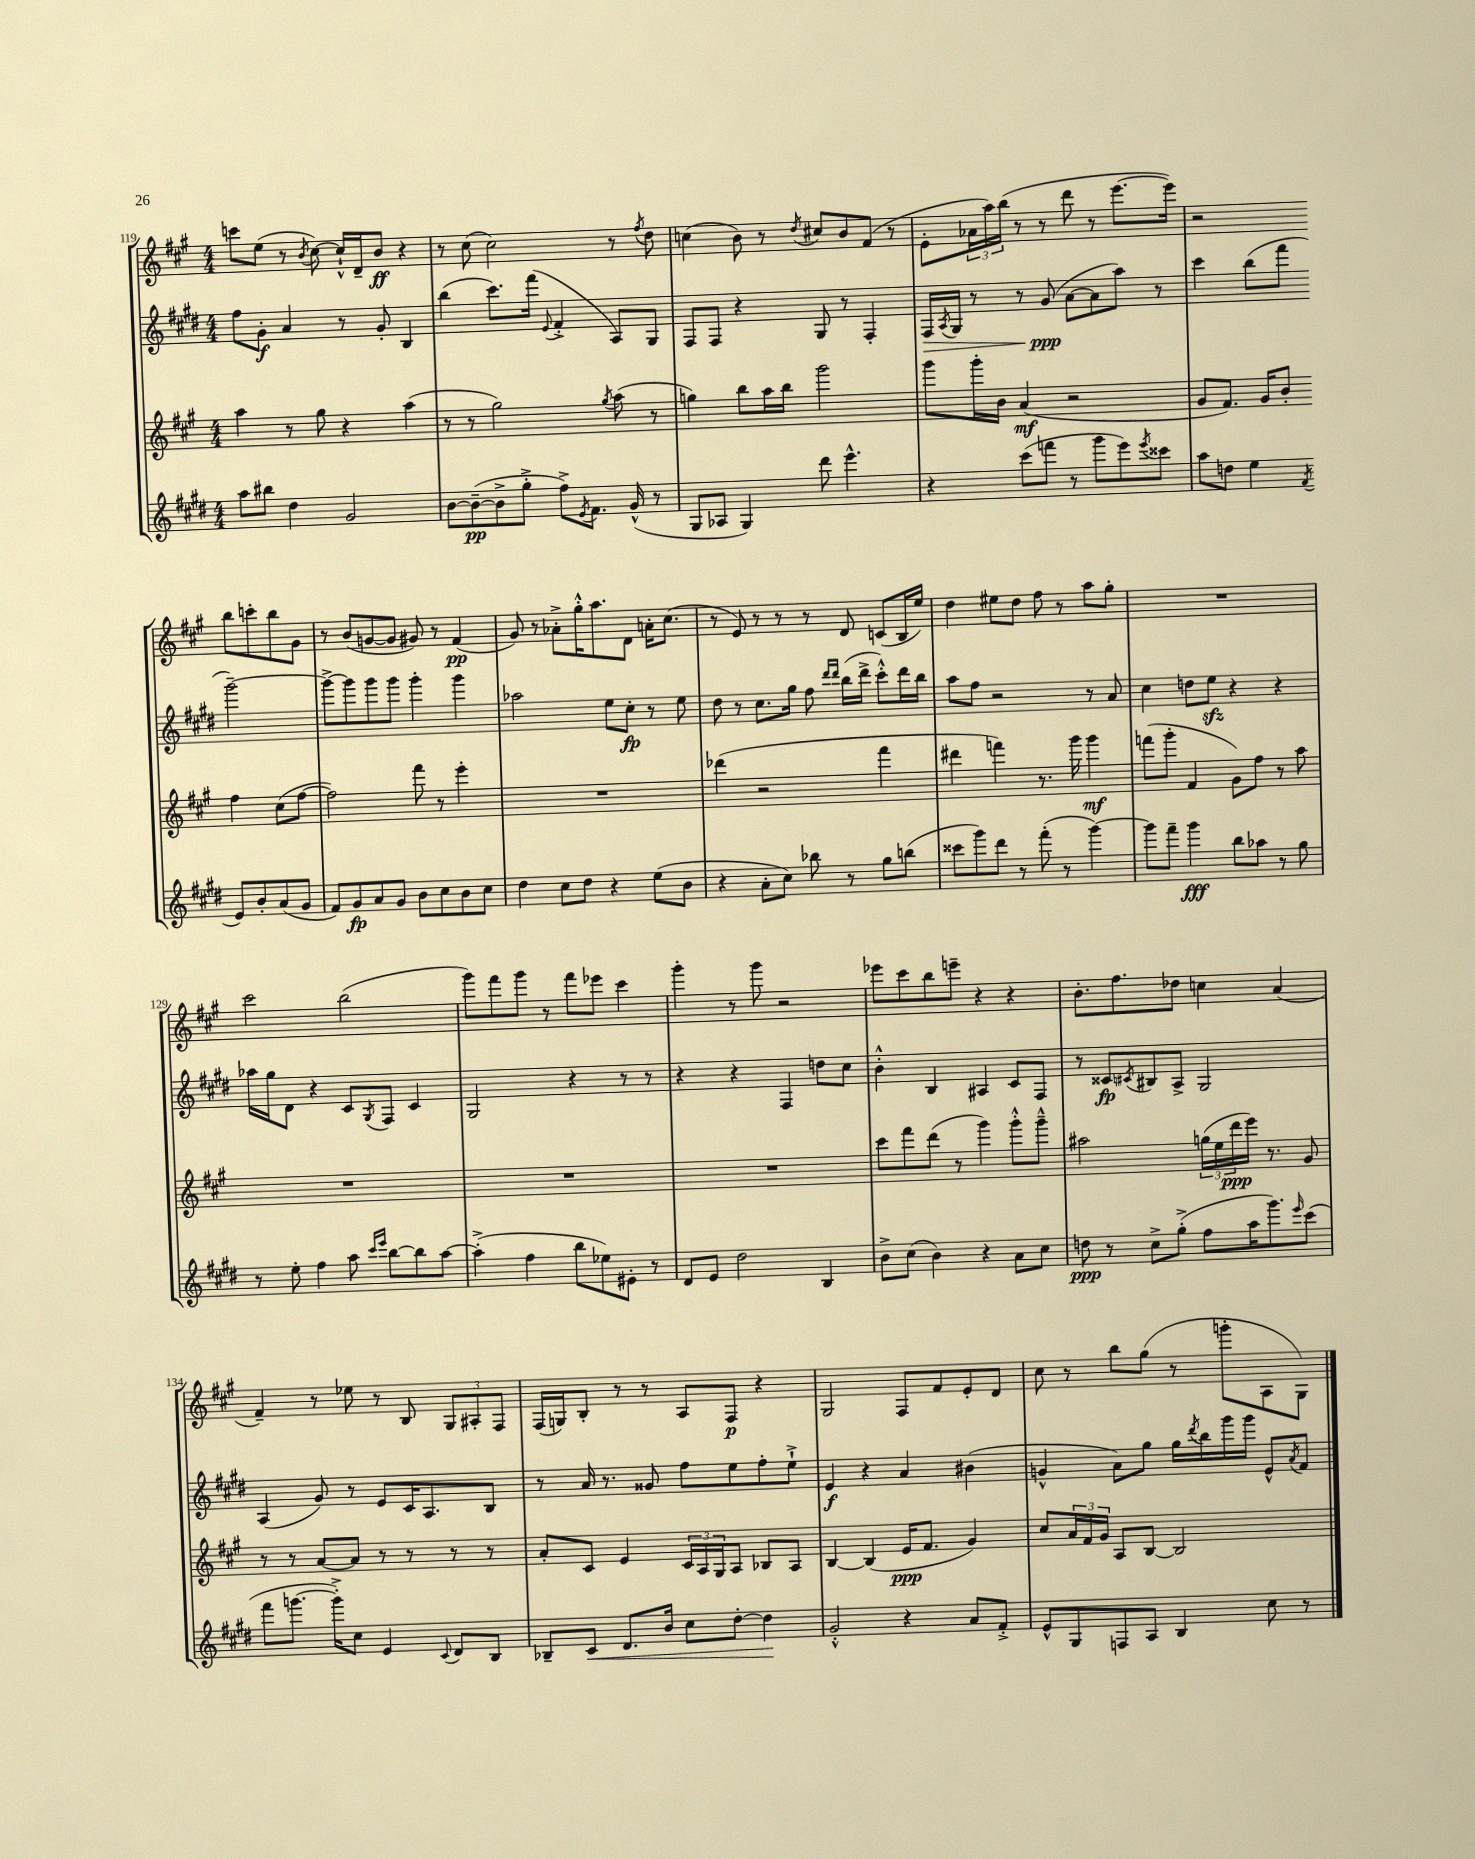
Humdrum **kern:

**kern	**dynam	**kern	**dynam	**kern	**dynam	**kern	**dynam
*part4	*part4	*part3	*part3	*part2	*part2	*part1	*part1
*staff4	*staff4	*staff3	*staff3	*staff2	*staff2	*staff1	*staff1
*clefG2	*	*clefG2	*	*clefG2	*	*clefG2	*
*k[f#c#g#d#]	*	*k[f#c#g#]	*	*k[f#c#g#d#]	*	*k[f#c#g#]	*
*M4/4	*	*M4/4	*	*M4/4	*	*M4/4	*
=119	=119	=119	=119	=119	=119	=119	=119
8aa\L	.	4aa\	.	8ff#\L	.	8cccn\L	.
8bb#X\J	.	.	.	8g#'\J	f	(8ee\J	.
4dd#\	.	8r	.	4a/	.	8r	.
.	.	.	.	.	.	8qb/	.
.	.	8gg#\	.	.	.	[8cc#\)	.
2g#/	.	4r	.	8r	.	16cc#`^^/LL]	.
.	.	.	.	.	.	16d~/J	.
.	.	.	.	8g#'/	.	8b/J	ff
.	.	(4aa\	.	4B/	.	4r	.
=120	=120	=120	=120	=120	=120	=120	=120
[8b\L	.	8r	.	(4bb\	.	8r	.
(8b~\_	pp	8r	.	.	.	(8cc#\	.
8b^\]	.	2gg#\)	.	8.ccc#\L)	.	2cc#\)	.
8gg#'^\J	.	.	.	.	.	.	.
.	.	.	.	(16fff#\Jk	.	.	.
.	.	.	.	8qqe/	.	.	.
8ff#^\L)	.	.	.	4f#'^/	.	.	.
8qe/	.	.	.	.	.	.	.
8.f#\J	.	.	.	.	.	.	.
.	.	8qgg#/	.	.	.	.	.
.	.	(8aa\	.	8A/L)	.	8r	.
(16g#^^/	.	.	.	.	.	.	.
.	.	.	.	.	.	8qff#/	.
8r	.	8r	.	8G#/J	.	8dd\	.
=121	=121	=121	=121	=121	=121	=121	=121
8G#/L	.	4ggn\)	.	8F#/L	.	(4ccn\	.
8A-X/J	.	.	.	8F#/J	.	.	.
4G#/)	.	8bb\L	.	4r	.	8b\)	.
.	.	16aa\L	.	.	.	8r	.
.	.	16bb\JJ	.	.	.	.	.
.	.	.	.	.	.	8qdd/	.
8ddd#\	.	2ggg#\	.	8G#/	.	8cc#X/L	.
4.eee^^\	.	.	.	8r	.	8b/	.
.	.	.	.	4F#'/	.	(8f#/J	.
.	.	.	.	.	.	8r	.
=122	=122	=122	=122	=122	=122	=122	=122
!	!	!	!	!	!LO:HP:b	!	!
4r	.	8ggg#\L	.	16F#/LL	>	8e'\L	.
.	.	.	.	8qA/	.	.	.
.	.	.	.	16G#/JJ	.	.	.
.	.	16ggg#'\L	.	8r	.	24a-X\L	.
.	.	.	.	.	.	24aa\)	.
.	.	16b\JJ	.	.	.	.	.
.	.	.	.	.	.	(24bb\JJ	.
(8ccc#\L	.	(4a/	mf	8r	.	8r	.
8fffn\J	.	.	.	(8g#/	ppp	8r	.
8r	.	2r	.	[8a\L	]	8ddd\	.
8ggg#\L	.	.	.	8a\]	.	8r	.
8eee\)	.	.	.	8aa\J)	.	[8.eee\L	.
8qeee/	.	.	.	.	.	.	.
8ccc##X\J	.	.	.	8r	.	.	.
.	.	.	.	.	.	16eee\Jk])	.
=123	=123	=123	=123	=123	=123	=123	=123
8aa\L	.	8g#/L	.	4ccc#\	.	2r	.
8ddn\J	.	8.f#/J)	.	.	.	.	.
4ee\	.	.	.	(8bb\L	.	.	.
.	.	16g#/KL	.	.	.	.	.
.	.	8b'/J	.	8fff#\J	.	.	.
8qf#/	.	.	.	.	.	.	.
8e/L	.	4ff#\	.	[2ggg#~\)	.	8bb\L	.
8b'/	.	.	.	.	.	8cccn'\	.
(8a/	.	(8cc#\L	.	.	.	8bb\	.
8g#/J	.	[8ff#\J	.	.	.	8g#\J	.
!!LO:LB:g=z
=124	=124	=124	=124	=124	=124	=124	=124
8f#/L)	.	2ff#\])	.	8ggg#^\L_	.	8r	.
8g#/	fp	.	.	8ggg#\]	.	(8b/L	.
8a/	.	.	.	8ggg#\	.	[8gn/	.
8g#/J	.	.	.	8ggg#\J	.	8g/J]	.
8b\L	.	8fff#\	.	4ggg#'\	.	8g#X/)	.
8cc#\	.	8r	.	.	.	8r	.
8b\	.	4eee'\	.	4ggg#\	.	(4f#/	pp
8cc#\J	.	.	.	.	.	.	.
=125	=125	=125	=125	=125	=125	=125	=125
4dd#\	.	1r	.	2aa-X\	.	8g#/)	.
.	.	.	.	.	.	8r	.
8cc#\L	.	.	.	.	.	8a-X'^\L	.
8dd#\J	.	.	.	.	.	16gg#'^^\K	.
.	.	.	.	.	.	8.aa\	.
4r	.	.	.	8ee\L	.	.	.
.	.	.	.	8cc#'\J	fp	8d\J	.
(8ee\L	.	.	.	8r	.	16an'\KL	.
.	.	.	.	.	.	(8.cc#\J	.
8b\J	.	.	.	8ee\	.	.	.
=126	=126	=126	=126	=126	=126	=126	=126
4r	.	(4ddd-X\	.	8dd#\	.	8r	.
.	.	.	.	8r	.	8e/)	.
8a'\L	.	2r	.	8.cc#\L	.	8r	.
8cc#\J)	.	.	.	.	.	8r	.
.	.	.	.	16gg#\Jk	.	.	.
8bb-X\	.	.	.	8ff#\	.	8r	.
.	.	.	.	16qqddd#/LL	.	.	.
.	.	.	.	16qqddd#/JJ	.	.	.
8r	.	.	.	(16bb\LL	.	8d/	.
.	.	.	.	16ddd#^\JJ	.	.	.
8gg#\L	.	4fff#\	.	8ccc#'^^\L)	.	(8cn/L	.
(8bbn\J	.	.	.	16ddd#\L	.	16B/L	.
.	.	.	.	16bb\JJ	.	16ee/JJ)	.
=127	=127	=127	=127	=127	=127	=127	=127
8ccc##X\L	.	4ddd#X\	.	8aa\L	.	4dd\	.
8ggg#\)	.	.	.	8ff#\J	.	.	.
8ddd#\J	.	4fffn\)	.	2r	.	8ee#X\L	.
8r	.	.	.	.	.	8dd\J	.
(8fff#'\	.	8.r	.	.	.	8ff#\	.
8r	.	.	.	.	.	8r	.
.	.	16ggg#\	.	.	.	.	.
[4ggg#\)	.	4ggg#\	mf	8r	.	8aa\L	.
.	.	.	.	8a/	.	8gg#'\J	.
=128	=128	=128	=128	=128	=128	=128	=128
8ggg#\L]	.	(8fffn\L	.	4cc#\	.	1r	.
8fff#~\J	.	8ggg#'\J	.	.	.	.	.
4ggg#\	fff	4f#/	.	8ddn\L	.	.	.
.	.	.	.	8eezz\J	.	.	.
8bb\L	.	8g#\L)	.	4r	.	.	.
8aa-X\J	.	8ff#\J	.	.	.	.	.
8r	.	8r	.	4r	.	.	.
8gg#\	.	8aa\	.	.	.	.	.
!!LO:LB:g=z
=129	=129	=129	=129	=129	=129	=129	=129
8r	.	1r	.	16aa-X\LL	.	2ccc#\	.
.	.	.	.	16gg#\J	.	.	.
8ee'\	.	.	.	8d#\J	.	.	.
4ff#\	.	.	.	4r	.	.	.
8aa\	.	.	.	8c#/L	.	(2bb\	.
16qqccc#/LL	.	.	.	.	.	.	.
16qqeee/JJ	.	.	.	8qG#/	.	.	.
[8bb\L	.	.	.	8F#/J	.	.	.
8bb\]	.	.	.	4c#/	.	.	.
[8aa\J	.	.	.	.	.	.	.
=130	=130	=130	=130	=130	=130	=130	=130
(4aa'^\]	.	1r	.	2G#/	.	8ggg#\L)	.
.	.	.	.	.	.	8fff#\	.
4ff#\	.	.	.	.	.	8ggg#\J	.
.	.	.	.	.	.	8r	.
8bb\L	.	.	.	4r	.	8fff#\L	.
8ee-X\)	.	.	.	.	.	8eee-X\J	.
8e#X'\J	.	.	.	8r	.	4ccc#\	.
8r	.	.	.	8r	.	.	.
=131	=131	=131	=131	=131	=131	=131	=131
8d#/L	.	1r	.	4r	.	4ggg#'\	.
8e/J	.	.	.	.	.	.	.
2dd#\	.	.	.	4r	.	8r	.
.	.	.	.	.	.	8ggg#\	.
.	.	.	.	4F#/	.	2r	.
4B/	.	.	.	8ddn\L	.	.	.
.	.	.	.	8cc#\J	.	.	.
=132	=132	=132	=132	=132	=132	=132	=132
8b^\L	.	8ccc#\L	.	4b'^^\	.	8eee-X\L	.
(8cc#\J	.	8fff#\	.	.	.	8ccc#\	.
4b\)	.	(8ddd\J	.	4B/	.	8bb\	.
.	.	8r	.	.	.	8eeen~\J	.
4r	.	4ggg#\)	.	4A#X/	.	4r	.
8a\L	.	8ggg#'^^\L	.	8c#/L	.	4r	.
8cc#\J	.	8ggg#~^^\J	.	8F#/J	.	.	.
=133	=133	=133	=133	=133	=133	=133	=133
8ddn\	ppp	2aa#X\	.	8r	.	8.b'\L	.
8r	.	.	.	8c##X/L	fp	.	.
.	.	.	.	.	.	8.ff#\	.
.	.	.	.	8qc#X/	.	.	.
8cc#^\L	.	.	.	8B#X/	.	.	.
(8gg#'^\J	.	.	.	8A^/J	.	8dd-X\J	.
8ff#\L	.	(24ggn\LL	.	2G#/	.	4ccn\	.
.	.	24ee\	.	.	.	.	.
.	.	24ddd\	ppp	.	.	.	.
16aa\K	.	16eee\JJ)	.	.	.	.	.
8.ggg#\)	.	8.r	.	.	.	.	.
.	.	.	.	.	.	(4a/	.
16qqeee/	.	.	.	.	.	.	.
(8ccc#\J	.	8g#/	.	.	.	.	.
!!LO:LB:g=z
=134	=134	=134	=134	=134	=134	=134	=134
8fff#\L	.	8r	.	(4A/	.	4f#~/)	.
[8.gggn\J	.	8r	.	.	.	.	.
.	.	[8a/L	.	8g#/)	.	8r	.
16ggg'^\KL])	.	.	.	.	.	.	.
8cc#\J	.	8a/J]	.	8r	.	8ee-X\	.
4e/	.	8r	.	8e/L	.	8r	.
.	.	8r	.	16c#/K	.	8B/	.
.	.	.	.	8.A/	.	.	.
8qqc#/	.	.	.	.	.	.	.
8d#/L	.	8r	.	.	.	12G#/L	.
.	.	.	.	.	.	12A#X'/	.
8B/J	.	8r	.	8B/J	.	.	.
.	.	.	.	.	.	12F#/J	.
=135	=135	=135	=135	=135	=135	=135	=135
8B-X~/L	.	8a'/L	.	8r	.	(16F#/LL	.
.	.	.	.	.	.	16Gn/J)	.
!	!LO:HP:b	!	!	!	!	!	!
8c#/J	<	8c#/J	.	16a/	.	8B'/J	.
.	.	.	.	8.r	.	.	.
8.d#/L	.	4e/	.	.	.	8r	.
.	.	.	.	8g##X/	.	8r	.
16b/Jk	.	.	.	.	.	.	.
8cc#\L	.	24c#/LL	.	8ff#\L	.	8A/L	.
.	.	24A/	.	.	.	.	.
.	.	24G#/J	.	.	.	.	.
[8dd#'\J	.	8A/J	.	8ee\	.	8F#/J	p
4dd#\]	.	8B-X/L	.	8ff#'\	.	4r	.
.	.	8A/J	.	8ee`^\J	.	.	.
.	[	.	.	.	.	.	.
=136	=136	=136	=136	=136	=136	=136	=136
2g#'^^/	.	[4B/	.	4e/	f	2G#/	.
.	.	(4B/]	.	4r	.	.	.
4r	.	16e/KL	ppp	4a/	.	8F#/L	.
.	.	8.f#/J	.	.	.	.	.
.	.	.	.	.	.	8f#/	.
8a/L	.	4g#/)	.	(4b#X\	.	8e'/	.
8f#'^/J	.	.	.	.	.	8d/J	.
=137	=137	=137	=137	=137	=137	=137	=137
8e^^/L	.	8cc#/L	.	4gn^^/	.	8cc#\	.
8G#/	.	24a/L	.	.	.	8r	.
.	.	24f#/	.	.	.	.	.
.	.	24g#/JJ	.	.	.	.	.
8Fn/	.	8A/L	.	8a\L)	.	8bb\L	.
8A/J	.	[8B/J	.	8gg#\J	.	(8gg#\J	.
4B/	.	2B/]	.	16gg#\LL	.	8r	.
.	.	.	.	8qddd#/	.	.	.
.	.	.	.	16bb\	.	.	.
.	.	.	.	16ggg#\	.	8gggn'\L	.
.	.	.	.	16ggg#\JJ	.	.	.
8cc#\	.	.	.	8e^^/L	.	8A\	.
.	.	.	.	8qa/	.	.	.
8r	.	.	.	8f#/J	.	8G#\J)	.
==	==	==	==	==	==	==	==
*-	*-	*-	*-	*-	*-	*-	*-
